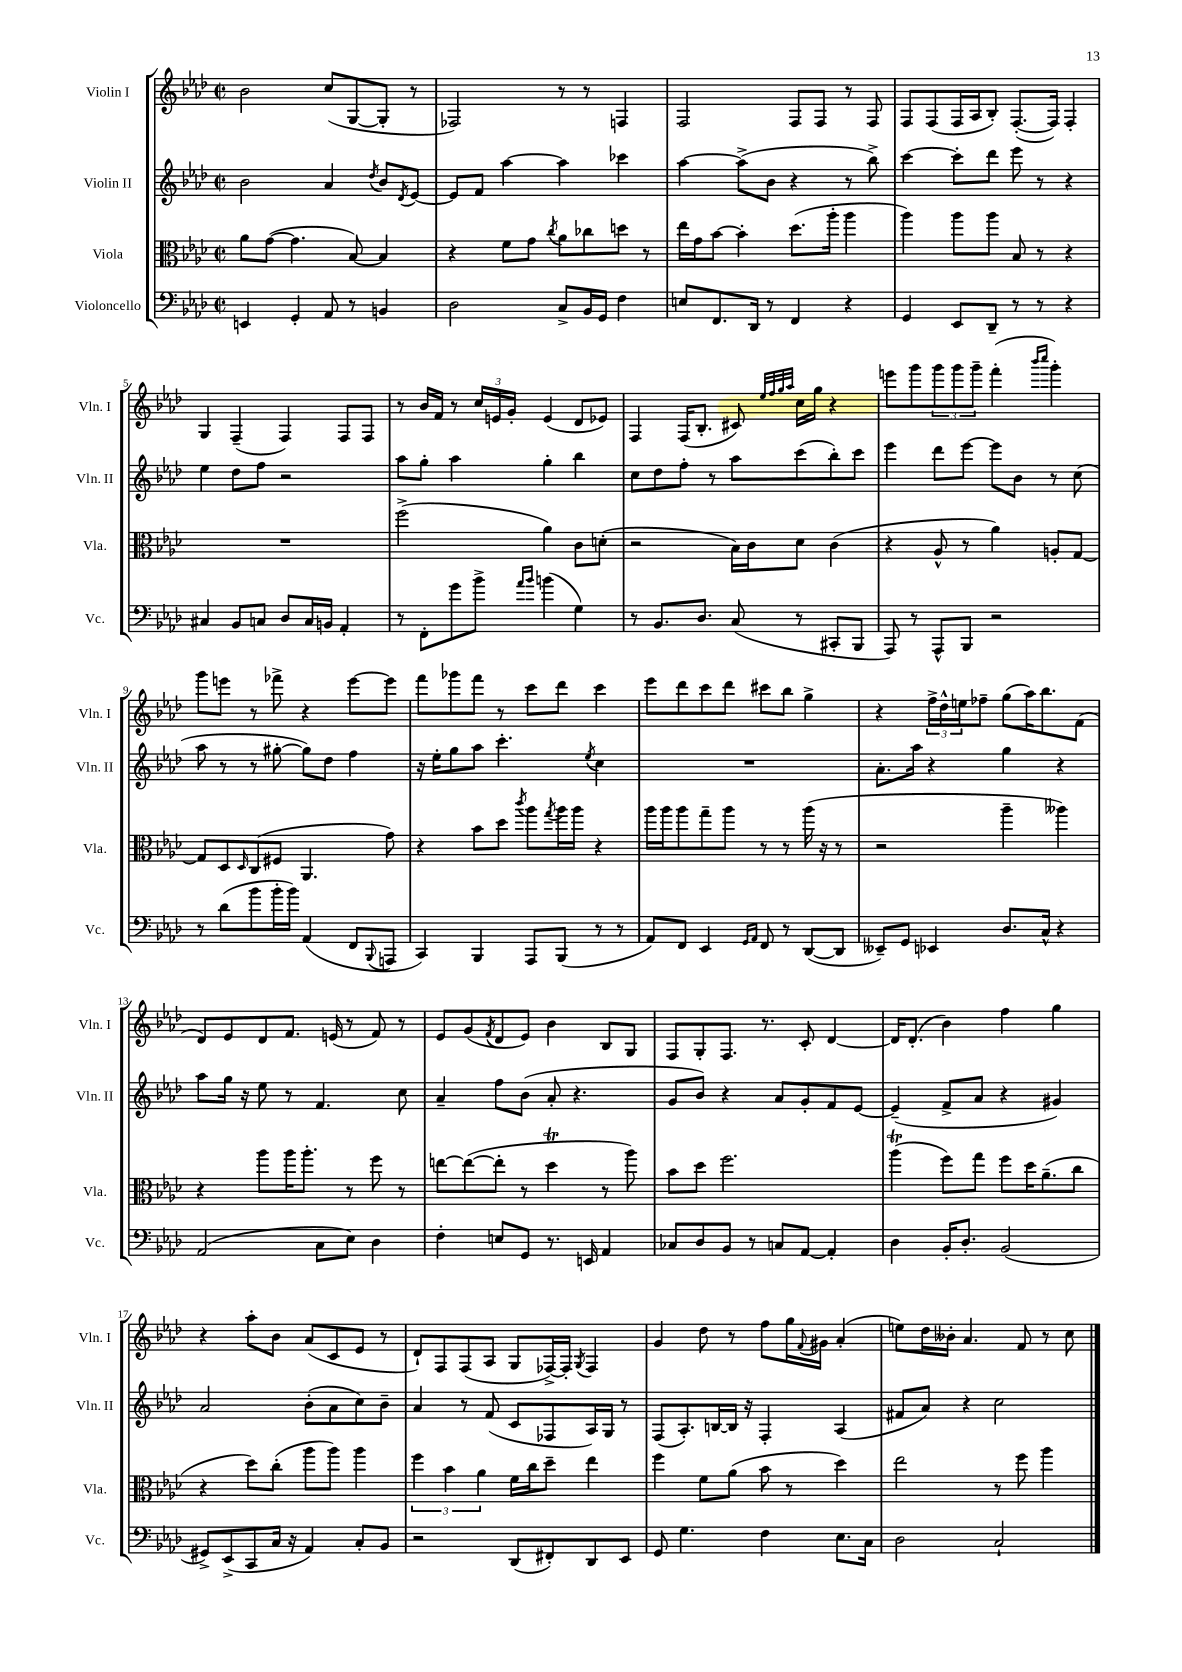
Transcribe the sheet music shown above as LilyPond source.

<<
\new StaffGroup <<
\new Staff = "s0" \with { instrumentName = "Violin I" shortInstrumentName = "Vln. I" } {
    \clef treble \key aes \major \defaultTimeSignature \time 2/2
    bes'2 c''8( g8~ g8-. r8 |
    fes2) r8 r8 f4 |
    f2 f8 f8 r8 f8 |
    f8 f8( f16 aes16 bes8-.) f8.~-.( f16) f4-. |
    g4 f4--( f4) f8 f8 |
    r8 bes'16 f'16 r8 \tuplet 3/2 { c''16 e'16 g'16-. } e'4( des'8 ees'8) |
    f4 f16( bes8.-. cis'8) \grace { ees''32 f''32 g''32 aes''32 } c''16 g''16 r4 |
    e'''8 g'''8 \tuplet 3/2 { g'''8 g'''8 g'''8-- } f'''4-.( \grace { bes'''16 c''''16 } g'''4-.) |
    g'''8 e'''8 r8 fes'''8-> r4 e'''8~ e'''8 |
    f'''8 ges'''8 f'''8 r8 c'''8 des'''8 c'''4 |
    ees'''8 des'''8 c'''8 des'''8 cis'''8 bes''8 g''4-> |
    r4 \tuplet 3/2 { f''16-> des''16-^ e''16 } fes''8-- g''8( aes''16) bes''8. f'8( |
    des'8) ees'8 des'8 f'8. e'16( r8 f'8) r8 |
    ees'8 g'8( \acciaccatura { f'8 } des'8 ees'8) bes'4 bes8 g8 |
    f8 g8-. f8. r8. c'8-. des'4~ |
    des'16 des'8.-.( bes'4) f''4 g''4 |
    r4 aes''8-. bes'8 aes'8( c'8 ees'8 r8 |
    des'8-!) f8 f8( aes8 g8 fes16~->) fes16-. \acciaccatura { g8 } fes4 |
    g'4 des''8 r8 f''8 g''16 \appoggiatura { f'8 } gis'16 aes'4-.( |
    e''8) des''16 beses'16-. aes'4. f'8 r8 c''8 \bar "|." |
}
\new Staff = "s1" \with { instrumentName = "Violin II" shortInstrumentName = "Vln. II" } {
    \clef treble \key aes \major \defaultTimeSignature \time 2/2
    bes'2 aes'4 \acciaccatura { des''8 } bes'8 \acciaccatura { des'8 } ees'8~ |
    ees'8 f'8 aes''4~ aes''4 ces'''4 |
    aes''4~ aes''8->( bes'8 r4 r8 bes''8->) |
    c'''4~ c'''8-. des'''8 ees'''8 r8 r4 |
    ees''4 des''8 f''8 r2 |
    aes''8 g''8-. aes''4 g''4-. bes''4 |
    c''8 des''8 f''8-. r8 aes''8 c'''8( bes''8-.) c'''8 |
    ees'''4 des'''8 ees'''8~ ees'''8 bes'8 r8 c''8( |
    aes''8 r8 r8 gis''8~-. gis''8) des''8 f''4 |
    r16 ees''16-. g''8 aes''8 c'''4.-. \acciaccatura { ees''8 } c''4 |
    R1 |
    aes'8.-. aes''16 r4 g''4 r4 |
    aes''8 g''16 r16 ees''8 r8 f'4. c''8 |
    aes'4-- f''8 bes'8( aes'8-. r4. |
    g'8 bes'8) r4 aes'8 g'8-. f'8 ees'8~ |
    ees'4--( f'8-> aes'8 r4 gis'4) |
    aes'2 bes'8-.( aes'8 c''8) bes'8-- |
    aes'4 r8 f'8( c'8 fes8 aes16) g16 r8 |
    f8( aes8.-.) b16~ b16 r16 f4-. aes4( |
    fis'8 aes'8) r4 c''2 \bar "|." |
}
\new Staff = "s2" \with { instrumentName = "Viola" shortInstrumentName = "Vla." } {
    \clef alto \key aes \major \defaultTimeSignature \time 2/2
    aes'8 g'8~( g'4. bes8~) bes4 |
    r4 f'8 g'8 \acciaccatura { c''8 } aes'8 ces''8 d''8 r8 |
    ees''16 g'16 bes'8~ bes'4-. des''8.( aes''16-. aes''4 |
    aes''4) aes''8 aes''8 bes8 r8 r4 |
    R1 |
    f''2->( aes'4) c'8 d'8-.( |
    r2 bes16) c'16 des'8 c'4( |
    r4 aes8-^ r8 aes'4) a8-. g8~ |
    g8 des8 \grace { des16 } c8( fis8 aes,4. g'8) |
    r4 bes'8 des''8 \acciaccatura { c'''8 } aes''8 \acciaccatura { g''8 } aes''16 aes''16 r4 |
    aes''16 aes''16 aes''8 g''8-- aes''8 r8 r8 aes''16( r16 r8 |
    r2 aes''4-- aeses''4) |
    r4 aes''8 aes''16 aes''8.-. r8 f''8 r8 |
    e''8~ e''8~( e''8-. r8 des''4\trill r8 aes''8) |
    bes'8 des''8 f''2. |
    aes''4\trill( f''8) g''8 f''8 des''16 aes'8.--( c''8 |
    r4 des''8) c''8-.( aes''8 aes''8) aes''4 |
    \tuplet 3/2 { f''4 bes'4 aes'4 } f'16 c''16 des''8-- ees''4 |
    f''4 f'8 aes'8( bes'8 r8 des''4) |
    ees''2 r8 f''8 aes''4 \bar "|." |
}
\new Staff = "s3" \with { instrumentName = "Violoncello" shortInstrumentName = "Vc." } {
    \clef bass \key aes \major \defaultTimeSignature \time 2/2
    e,4 g,4-. aes,8 r8 b,4 |
    des2 c8-> bes,16 g,16 f4 |
    e8 f,8. des,16 r8 f,4 r4 |
    g,4 ees,8 des,8-- r8 r8 r4 |
    cis4 bes,8 c8 des8 c16 b,16 aes,4-. |
    r8 f,8-. g'8 bes'8-> \grace { aes'16 bes'16 } b'4( g4) |
    r8 bes,8. des8. c8( r8 cis,8-. bes,,8 |
    aes,,8) r8 aes,,8-^ bes,,8 r2 |
    r8 des'8( bes'8 bes'16-. bes'16) aes,4( f,8 \appoggiatura { bes,,8 } a,,8 |
    c,4) bes,,4 aes,,8 bes,,8( r8 r8 |
    aes,8) f,8 ees,4 \grace { g,16 aes,16 } f,8 r8 des,8~( des,8 |
    eeses,8--) g,8 ees,4 des8. c16-^ r4 |
    aes,2( c8 ees8) des4 |
    f4-. e8 g,8 r8. e,16 aes,4 |
    ces8 des8 bes,8 r8 c8 aes,8~ aes,4-. |
    des4 bes,16-. des8.-. bes,2( |
    gis,8->) ees,8->( c,8 c16 r16 aes,4) c8-. bes,8 |
    r2 des,8( fis,8-.) des,8 ees,8 |
    g,8 g4. f4 ees8. c16 |
    des2 c2-! \bar "|." |
}
>>
>>
